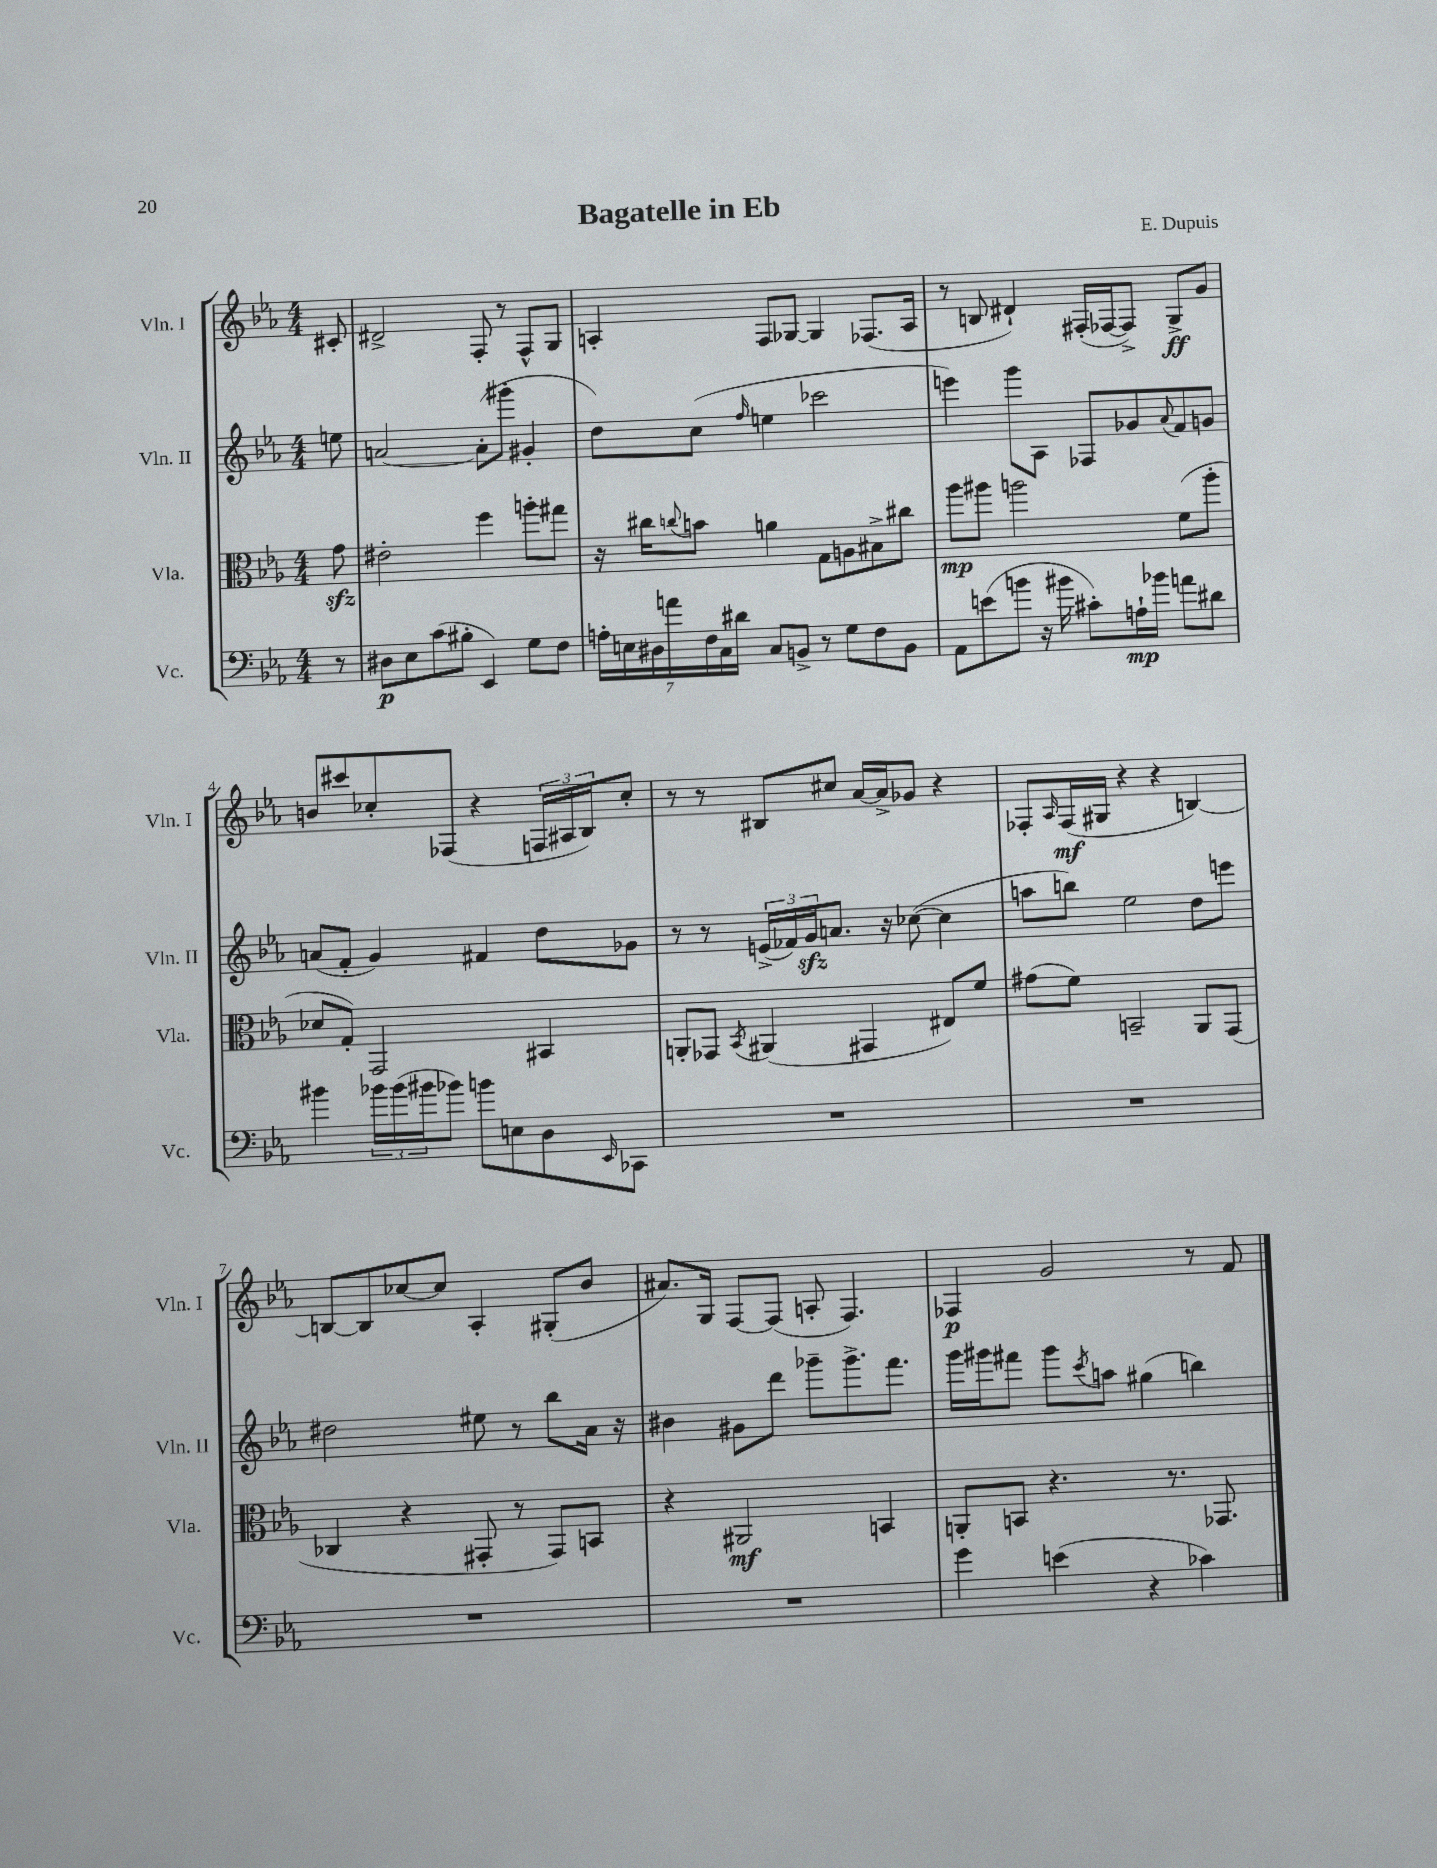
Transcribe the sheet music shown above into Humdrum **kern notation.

**kern	**dynam	**kern	**dynam	**kern	**kern	**dynam
*part4	*part4	*part3	*part3	*part2	*part1	*part1
*staff4	*staff4	*staff3	*staff3	*staff2	*staff1	*staff1
*I"Vc.	*	*I"Vla.	*	*I"Vln. II	*I"Vln. I	*
*I'Vc.	*	*I'Vla.	*	*I'Vln. II	*I'Vln. I	*
*clefF4	*	*clefC3	*	*clefG2	*clefG2	*
*k[b-e-a-]	*	*k[b-e-a-]	*	*k[b-e-a-]	*k[b-e-a-]	*
*M4/4	*	*M4/4	*	*M4/4	*M4/4	*
=	=	=	=	=	=	=
8r	.	8gzz\	.	8een\	8c#X'/	.
=1	=1	=1	=1	=1	=1	=1
8D#X\L	p	2e#X'\	.	[2an/	2d#X^/	.
8E-\	.	.	.	.	.	.
(8c\	.	.	.	.	.	.
8B#X'\J	.	.	.	.	.	.
4EE-/)	.	4ff\	.	(8a'\L]	8F'/	.
.	.	.	.	8ggg#X'\J	8r	.
8G\L	.	8aan'\L	.	4g#X'/	8F^^/L	.
8F\J	.	8gg#X\J	.	.	8G/J	.
=2	=2	=2	=2	=2	=2	=2
28An'\LL	.	16r	.	8dd\L)	4An'/	.
28En\	.	.	.	.	.	.
.	.	16cc#X\KL	.	.	.	.
28D#X\	.	.	.	.	.	.
28an\	.	.	.	.	.	.
.	.	8qqccn/	.	.	.	.
.	.	8bn\J	.	(8cc\J	.	.
28F\	.	.	.	.	.	.
28C\	.	.	.	.	.	.
28d#X\JJ	.	.	.	.	.	.
.	.	.	.	16qqff/	.	.
8C/L	.	4an\	.	4een\	8F/L	.
8BBn^/J	.	.	.	.	[8G-X/J	.
8r	.	8G\L	.	2ccc-X\	4G-/]	.
8G\L	.	8An\	.	.	.	.
8F\	.	8B#X^\	.	.	(8.F-X/L	.
8BB\J	.	8cc#X\J	.	.	.	.
.	.	.	.	.	16A/Jk	.
=3	=3	=3	=3	=3	=3	=3
8AA-\L	.	8aa-\L	mp	4eeen\)	8r	.
(8en\	.	8aa#X\J	.	.	8Bn/	.
8bn\J	.	2aan\	.	8ggg\L	4d#X`/)	.
16r	.	.	.	8A-\J	.	.
16b#X\	.	.	.	.	.	.
8c#X'\L)	.	.	.	8F-X/L	(16F#X'/LL	.
.	.	.	.	.	[16F-X/J	.
16An`\L	mp	.	.	8g-X/	8F-^/J])	.
16b-X\JJ	.	.	.	.	.	.
.	.	.	.	8qqa-/	.	.
8an\L	.	(8f\L	.	8f/	8G^/L	ff
8d#X\J	.	8aa'\J	.	8gn/J	8g/J	.
!!LO:LB:g=z
=4	=4	=4	=4	=4	=4	=4
4b#X\	.	8d-X/L	.	(8an/L	8bn/L	.
.	.	8G'/J)	.	8f'/J	8ccc#X/	.
24b-X\LL	.	2GG/	.	4g/)	8cc-X'/	.
(24b-\	.	.	.	.	.	.
24b#X\J	.	.	.	.	.	.
8b-X\J)	.	.	.	.	(8F-X/J	.
8bn\L	.	.	.	4f#X/	4r	.
8En\	.	.	.	.	.	.
8D\	.	4BB#X/	.	8dd\L	24Fn/LL	.
.	.	.	.	.	24A#X/	.
.	.	.	.	.	24B-/J)	.
16qqEE-/	.	.	.	.	.	.
8CC-X\J	.	.	.	8g-X\J	8cc-'/J	.
=5	=5	=5	=5	=5	=5	=5
1r	.	8AAn'/L	.	8r	8r	.
.	.	8GG-X/J	.	8r	8r	.
.	.	8qBB-/	.	.	.	.
.	.	(4AA#X/	.	(24en^/LL	8B#X/L	.
.	.	.	.	24f-X/)	.	.
.	.	.	.	24gzz/J	.	.
.	.	.	.	8.an/J	8cc#X/J	.
.	.	4GG#X/	.	.	[16a-/LL	.
.	.	.	.	16r	16a-^/J]	.
.	.	.	.	([8cc-X\	8g-X/J	.
.	.	8E#X/L)	.	4cc-\]	4r	.
.	.	8f/J	.	.	.	.
=6	=6	=6	=6	=6	=6	=6
1r	.	(8g#X\L	.	8aan\L	8F-X'/L	.
.	.	.	.	.	16qqA-/	.
.	.	8f\J)	.	8bbn\J)	(16F-/L	mf
.	.	.	.	.	16G#X/JJ	.
.	.	2BBn~/	.	2ee-\	4r	.
.	.	.	.	.	4r	.
.	.	8AA-/L	.	8dd\L	[4Bn/)	.
.	.	(8GG/J	.	8eeen\J	.	.
!!LO:LB:g=z
=7	=7	=7	=7	=7	=7	=7
1r	.	4C-X/	.	2dd#X\	8Bn/L_	.
.	.	.	.	.	8B/]	.
.	.	4r	.	.	[8cc-X/	.
.	.	.	.	.	8cc-/J]	.
.	.	8GG#X'/	.	8ee#X\	4A-'/	.
.	.	8r	.	8r	.	.
.	.	8GG#/L)	.	8bb-\L	(8G#X'/L	.
.	.	8BBn/J	.	16a-\Jk	8b-/J	.
.	.	.	.	16r	.	.
=8	=8	=8	=8	=8	=8	=8
1r	.	4r	.	4b#X\	8.a#X/L)	.
.	.	.	.	.	16G/Jk	.
.	.	2AA#X/	mf	8g#X\L	[8F/L	.
.	.	.	.	8ddd\J	(8F/J]	.
.	.	.	.	8ggg-X~\L	8An'/	.
.	.	.	.	8.ggg-^\	4.F/)	.
.	.	4BBn/	.	.	.	.
.	.	.	.	8.fff\J	.	.
=9	=9	=9	=9	=9	=9	=9
4g\	.	8AAn'/L	.	16ggg\LL	4F-X/	p
.	.	.	.	16ggg#X\J	.	.
.	.	8BBn/J	.	8fff#X\J	.	.
(4en\	.	4.r	.	8ggg#\L	2g/	.
.	.	.	.	8qccc/	.	.
.	.	.	.	8aan\J	.	.
4r	.	.	.	(4gg#X\	.	.
.	.	8.r	.	.	.	.
4c-X\)	.	.	.	4bbn\)	8r	.
.	.	8.GG-X/	.	.	.	.
.	.	.	.	.	8f/	.
==	==	==	==	==	==	==
*-	*-	*-	*-	*-	*-	*-
